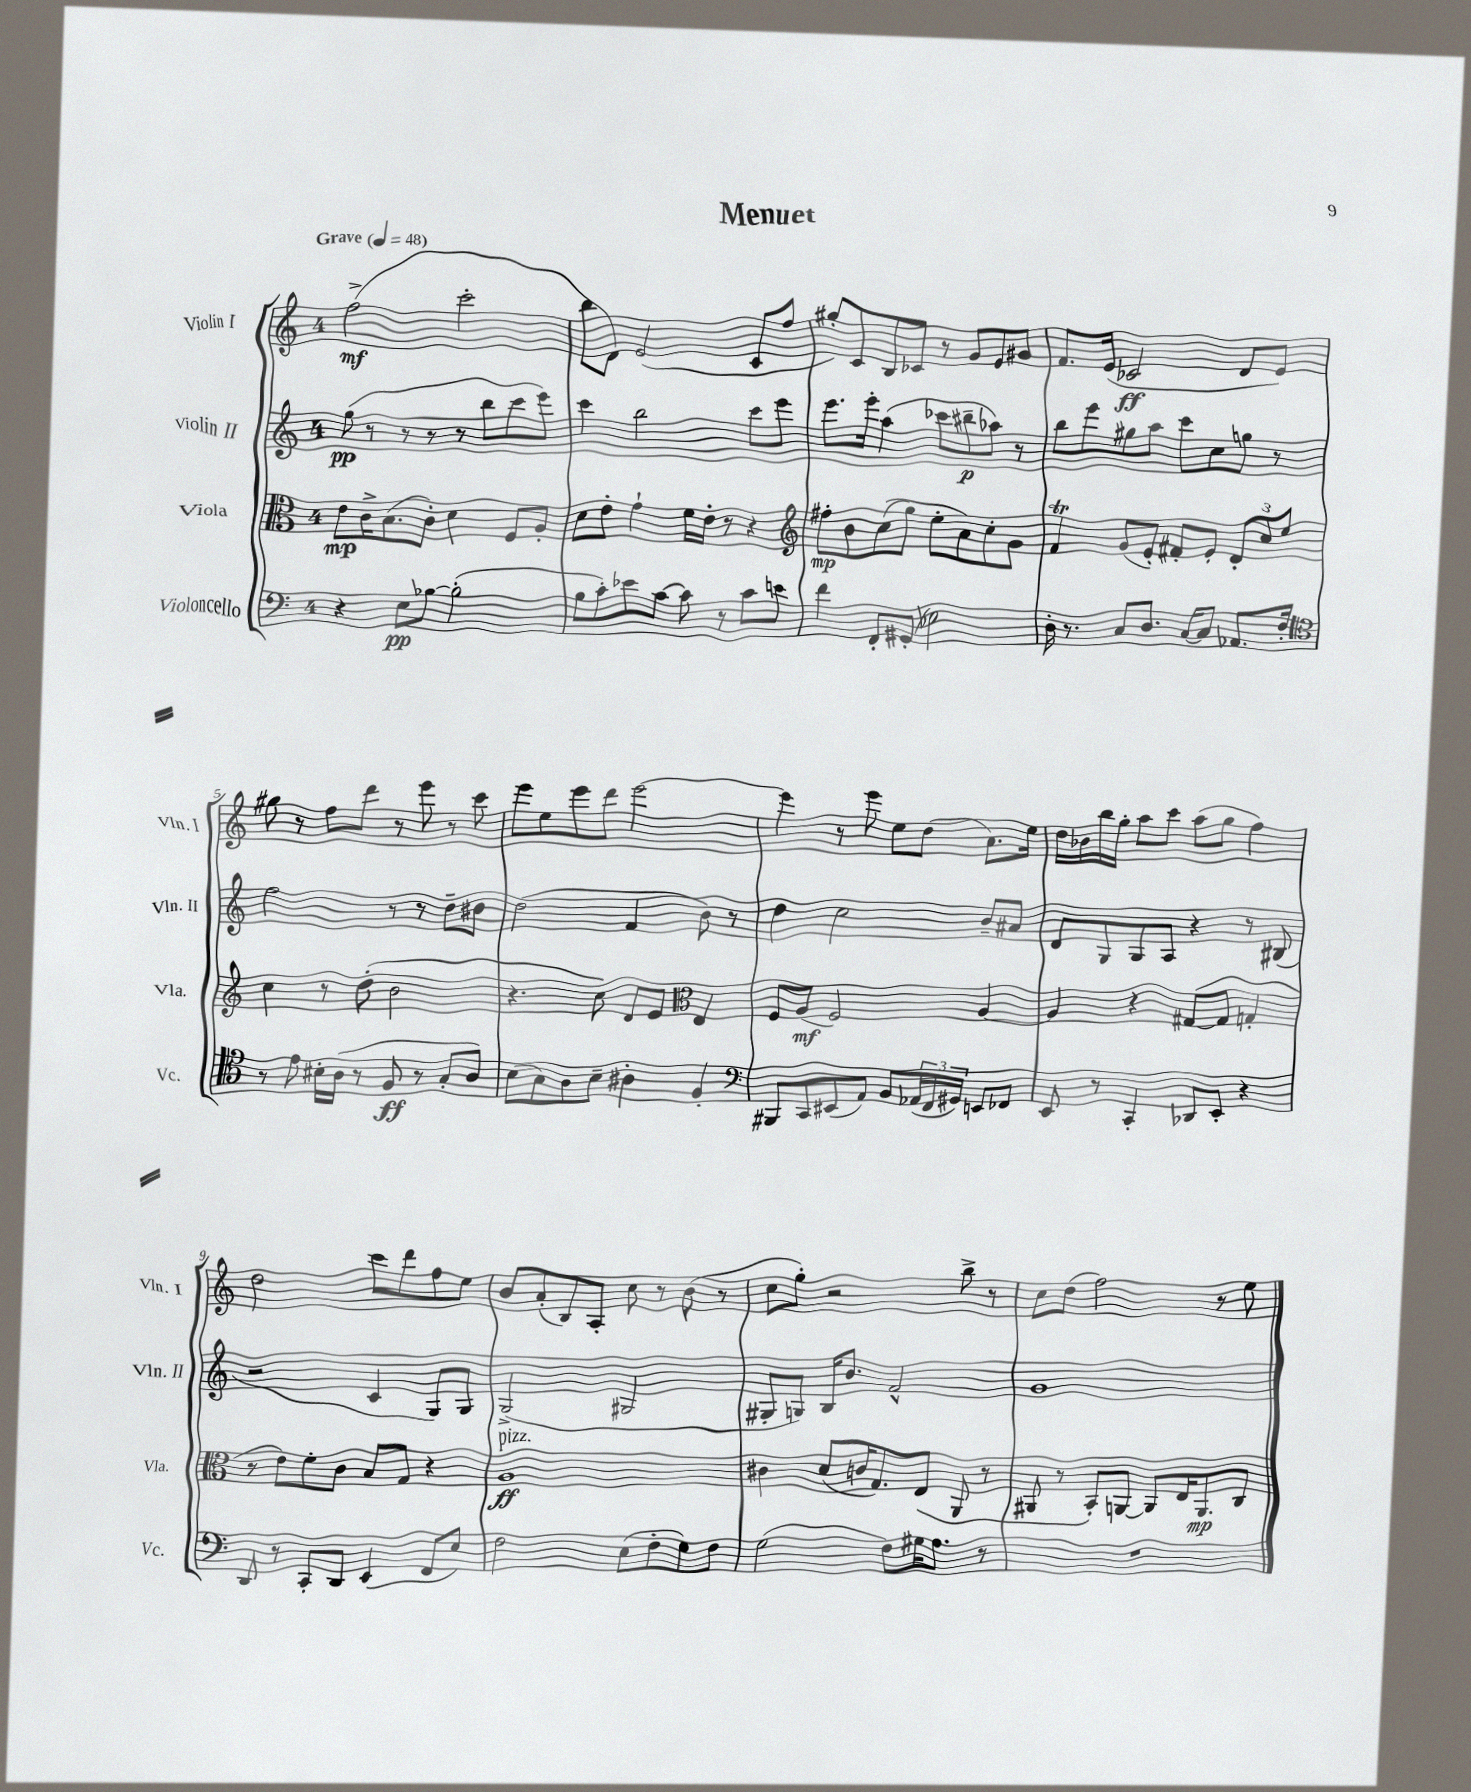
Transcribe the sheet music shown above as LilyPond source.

\header { title = "Menuet" }
<<
\new StaffGroup <<
\new Staff = "s0" \with { instrumentName = "Violin I" shortInstrumentName = "Vln. I" } {
    \clef treble \key c \major \once \override Staff.TimeSignature.style = #'single-digit \time 4/4 \tempo "Grave" 4 = 48
    f''2->\mf( c'''2-. |
    b''8 d'8) e'2( c'8 f''8 |
    gis''8-.) c'8 b8 ces'8 r8 g'8 e'8 gis'8 |
    f'8. e'16( ces'2\ff d'8 e'8) |
    gis''8 r8 f''8 d'''8 r8 e'''8 r8 c'''8 |
    e'''8 e''8 e'''8 d'''8 e'''2~ |
    e'''4 r8 e'''8 e''8 d''8( a'8.) e''16 |
    d''16 bes'16 b''16 g''16-. a''8 c'''8 a''8( g''8 f''4) |
    d''2 c'''8 d'''8 f''8 e''8 |
    b'8 a'8-.( b8) a8-. c''8 r8 b'8( r8 |
    c''8 g''8-.) r2 b''8-> r8 |
    c''8 d''8( f''2) r8 e''8 \bar "|." |
}
\new Staff = "s1" \with { instrumentName = "Violin II" shortInstrumentName = "Vln. II" } {
    \clef treble \key c \major \once \override Staff.TimeSignature.style = #'single-digit \time 4/4
    g''8\pp( r8 r8 r8 r8 b''8 c'''8 e'''8) |
    c'''4 b''2 c'''8 e'''8 |
    e'''8. e'''16-. a''4( ces'''8 bis''8--\p aes''8) r8 |
    b''8 e'''8 gis''8 a''8 c'''8 c''8 g''8 r8 |
    f''2 r8 r8 d''8-- bis'8 |
    d''2( f'4 b'8) r8 |
    d''4 c''2 b'8-- ais'8 |
    d'8 g8 g8 a8 r4 r8 bis8( |
    r2 c'4 g8) g8 |
    g2->( gis2 |
    gis8-. g8) b16 b'8. f'2-^ |
    g'1 \bar "|." |
}
\new Staff = "s2" \with { instrumentName = "Viola" shortInstrumentName = "Vla." } {
    \clef alto \key c \major \once \override Staff.TimeSignature.style = #'single-digit \time 4/4
    e'8\mp c'16-> b8.( c'8-.) d'4 f8 a8-. |
    d'8 e'8-. g'4-! f'16 e'16-. r8 r4 |
    \clef treble fis''8-.\mp b'8 c''8(\( g''8) e''8-. a'8\) c''8-. g'8 |
    f'4\trill g'8( e'8-.) fis'8-. e'8-. \tuplet 3/2 { d'8-. c''8 e''8 } |
    c''4 r8 d''8-.( b'2 |
    r4. c''8) d'8 e'8 \clef alto e4 |
    f8 a8\mf( f2) a4~ |
    a4 r4 gis8~( gis8 g4-. |
    r8 e'8) f'8-. c'8 b8 g8 r4 |
    a1\ff^\markup { \italic "pizz." } |
    cis'4 d'8( c'16 g8.) e8( a,8 r8 |
    ais,8 r8 b,8-.) a,8~ a,8 e16 a,8.\mp c8 \bar "|." |
}
\new Staff = "s3" \with { instrumentName = "Violoncello" shortInstrumentName = "Vc." } {
    \clef bass \key c \major \once \override Staff.TimeSignature.style = #'single-digit \time 4/4
    r4 e8\pp bes8~ bes2-.( |
    b8 c'8-.) ees'8 c'8~ c'8 r8 c'8 e'8 |
    f'4 f,8-. gis,8-.( ees2) |
    d16-. r8. c8 d8. c16~ c8 aes,8. f16-. |
    \clef tenor r8 e'8 bis16-. a16( r8 f8\ff r8 g8-. a8) |
    b8( g8) a8 b8-- ais4-. f4-. |
    \clef bass bis,,8 c,8 eis,8( a,8) b,8 \tuplet 3/2 { aes,16( f,16 gis,16) } e,8 fes,8 |
    e,8 r8 c,4-. des,8 e,8-. r4 |
    d,8 r8 c,8-. d,8 e,4( f,8 e8) |
    f2 e8( f8-. g8) f8 |
    g2( f8) gis16 a8. r8 |
    R1 \bar "|." |
}
>>
>>
